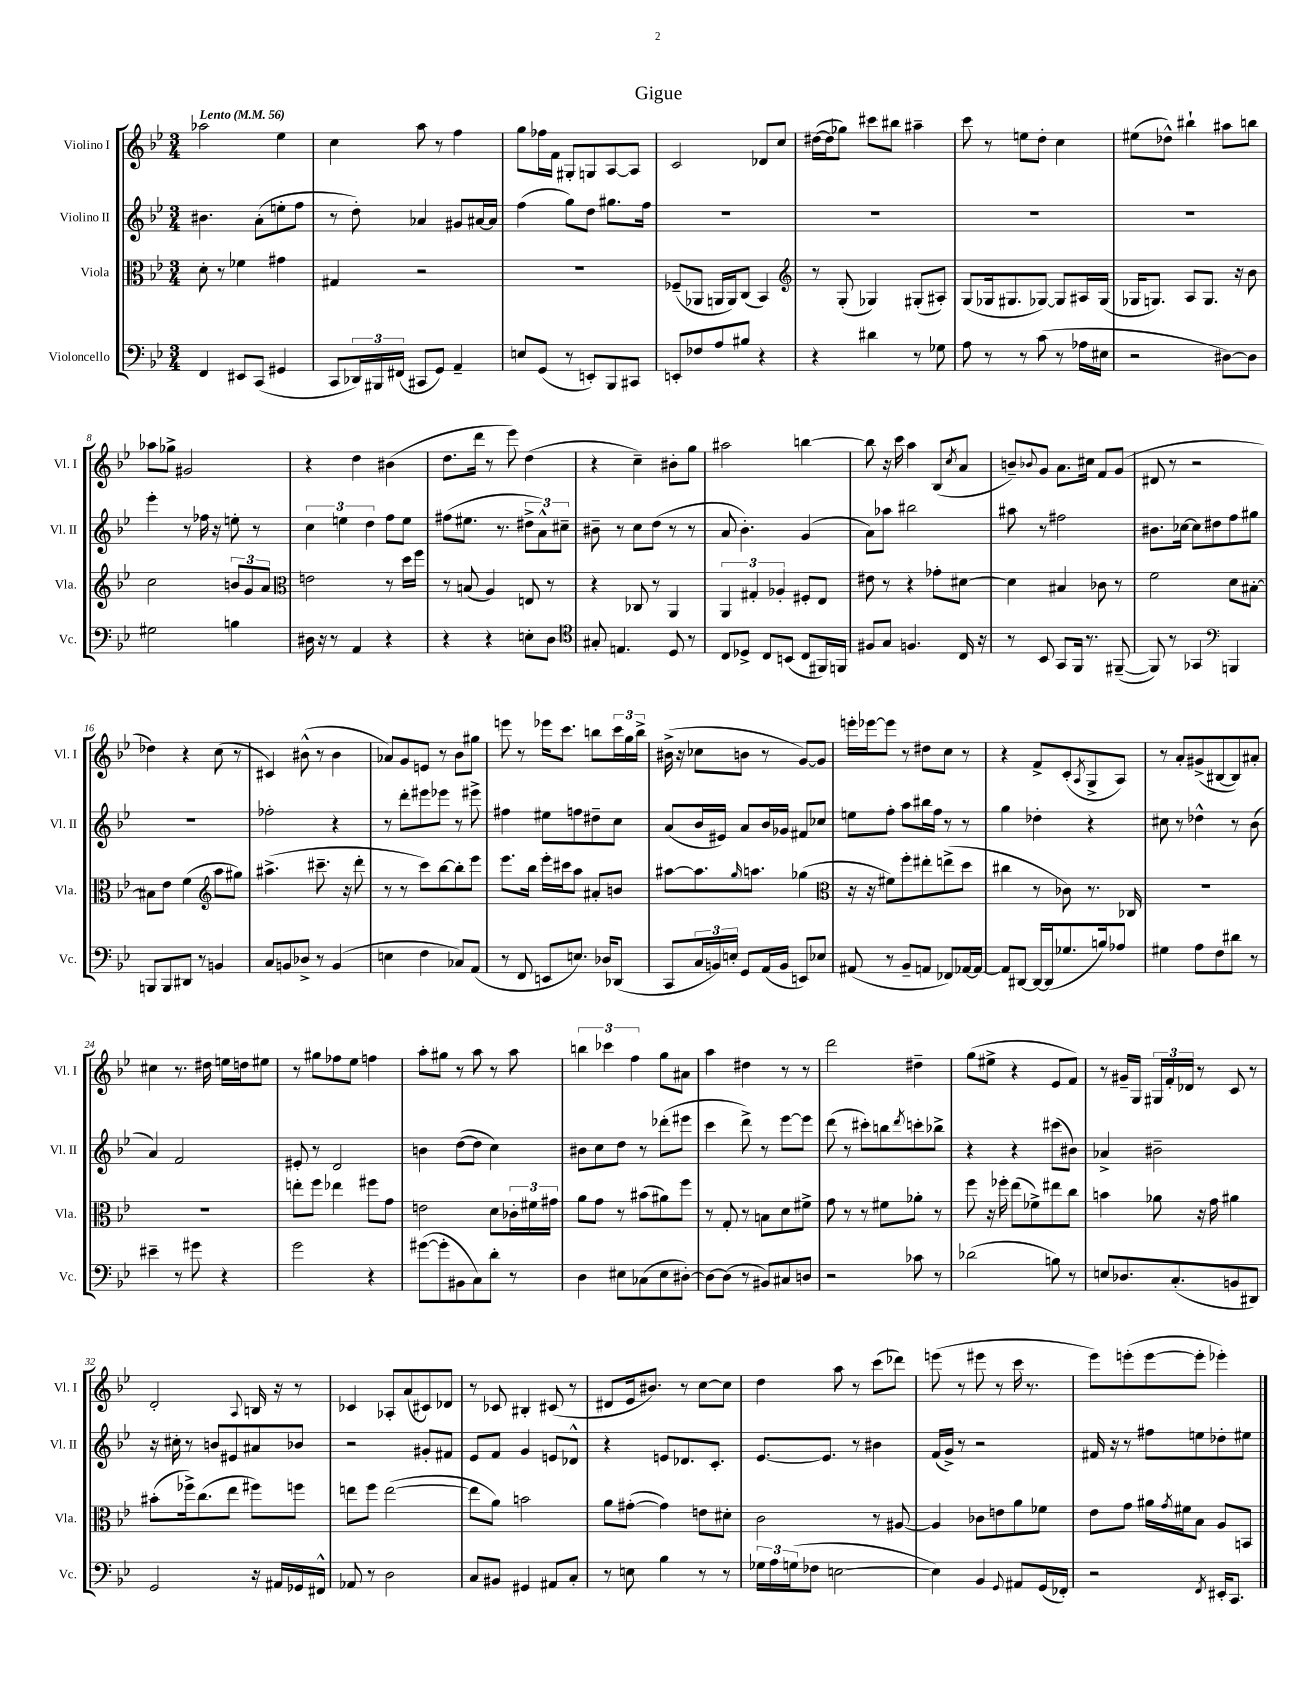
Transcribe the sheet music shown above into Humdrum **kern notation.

**kern	**kern	**kern	**kern
*staff4	*staff3	*staff2	*staff1
*clefF4	*clefC3	*clefG2	*clefG2
*k[b-e-]	*k[b-e-]	*k[b-e-]	*k[b-e-]
*M3/4	*M3/4	*M3/4	*M3/4
*MM56	*MM56	*MM56	*MM56
4FF	8d'	4.b#	2aa-
.	8r	.	.
8EE#	4f-	.	.
(8CC	.	(8a'	.
4GG#	4g#	8ee'	4ee-
.	.	8ff	.
=	=	=	=
8CC	4G#	8r	4cc
24DD-)	.	8dd')	.
24BBB#	.	.	.
(24FF#	.	.	.
8CC#	2r	4a-	8aa
8GG)	.	.	8r
4AA~	.	8g#	4ff
.	.	[16a#	.
.	.	16a#]	.
=	=	=	=
8E	2.r	(4ff	8gg
(8GG	.	.	16ff-
.	.	.	16f
8r	.	8gg)	8G#'
8EE')	.	8dd	8G
8BBB-	.	8.gg#	[8A
8CC#	.	.	8A]
.	.	16ff	.
=	=	=	=
8EE'	(8F-~	2.r	2c
8F-	8AA-	.	.
8A	16AA	.	.
.	16AA)	.	.
8B#	(8C	.	.
4r	4BB-)	.	8d-
.	.	.	8cc
=	=	=	=
*	*clefG2	*	*
4r	8r	2.r	([16dd#
.	.	.	16dd#]
.	(8G'	.	8gg-)
4d#	4G-)	.	8ccc#
.	.	.	8bb#
8r	(8G#'	.	4aa#~
8G-	8A#')	.	.
=	=	=	=
8A	(8G	2.r	8ccc
8r	16G-	.	8r
.	8.G#	.	.
8r	.	.	8ee
(8c	[8G-)	.	8dd'
8r	8G-]	.	4cc
16A-	16A#	.	.
16E#	(16G-	.	.
=	=	=	=
2r	16G-	2.r	(8ee#
.	8.G)	.	.
.	.	.	8dd-^^)
.	8A	.	4bb#`
.	8.G	.	.
[8D#)	.	.	8aa#
.	16r	.	.
8D#]	8b-	.	8bb
=	=	=	=
2G#	2cc	4eee-'	8aa-
.	.	.	8gg-^
.	.	8r	2g#
.	.	16ff-	.
.	.	16r	.
4B	12b	8ee'	.
.	12g	.	.
.	.	8r	.
.	12a	.	.
=	=	=	=
*	*clefC3	*	*
16D#	2e	6cc	4r
16r	.	.	.
8r	.	.	.
.	.	6ee	.
4AA	.	.	4dd
.	.	6dd	.
4r	8r	8ff	(4b#
.	16dd	8ee	.
.	16ff	.	.
=	=	=	=
4r	8r	(8ff#	8.dd
.	(8B	8.ee#	.
.	.	.	16ddd
4r	4A)	.	8r
.	.	8.r	.
.	.	.	8eee-)
8E'	8E	12dd#^	(4dd
.	.	12a^^)	.
8D	8r	.	.
.	.	12cc#~	.
=	=	=	=
*clefC4	*	*	*
8G#'	4r	8b#~	4r
4.E	.	8r	.
.	8C-	8cc	4cc~)
.	8r	(8dd	.
8D	4AA	8r	8b#'
8r	.	8r	8gg
=	=	=	=
8C	6AA	8a	2aa#
8D-^	.	4.b-')	.
.	6G#'	.	.
8C	.	.	.
.	6A-'	.	.
(8BB	.	.	.
8C	8F#'	(4g	[4bb
16FF#)	8E-	.	.
16FF	.	.	.
=	=	=	=
8F#	8e#	8a)	8bb]
8G	8r	8aa-	16r
.	.	.	16ccc
4.F	4r	2bb#	4aa
.	8g-'	.	(8B-
.	.	.	8qcc
16C	[8d#	.	8a
16r	.	.	.
=	=	=	=
8r	4d#]	8aa#	8b~)
.	.	.	8qqb-
8BB-	.	8r	8g
8GG	4B#	2ff#	8.a
16FF	.	.	.
8.r	.	.	16cc#
.	8c-	.	8f
([8FF#~	8r	.	(8g
=	=	=	=
8FF#])	2f	8.b#	8d#
8r	.	.	8r
.	.	[16cc-	.
4GG-	.	8cc-]	2r
.	.	8dd#	.
*clefF4	*	*	*
4BBB	8d	8ff	.
.	[8B#'	8gg#	.
=	=	=	=
8BBB	8B#]	2.r	4dd-)
8BBB	8e-	.	.
8DD#	(4f	.	4r
8r	.	.	.
*	*clefG2	*	*
4BB	8aa	.	(8cc
.	8gg#)	.	8r
=	=	=	=
8C	(4.aa#^	2ff-'	4c#)
8BB	.	.	.
8D-^	.	.	(8b#^^
8r	8.ccc#~	.	8r
(4BB	.	4r	4b#
.	16r	.	.
.	8ddd'	.	.
=	=	=	=
4E	8r	8r	8a-)
.	8r	8ddd'	8g
4F	8ccc)	8eee#	8e
.	[8bb-	8eee-	8r
8C-)	8bb-']	8r	8b-
(8AA	8eee-	8eee#^	8gg#
=	=	=	=
8r	8.eee-	4ff#	8eee
8FF	.	.	8r
.	16bb-	.	.
8EE	16eee-'	8ee#	16eee-
.	16ccc#	.	8.ccc
8.E)	8aa	8ff	.
.	8a#'	8dd#~	8bb
16D-	.	.	.
(8DD-	8b	8cc	24ccc
.	.	.	24gg
.	.	.	24bb^
=	=	=	=
8CC	[8aa#	(8a	(16b#^
.	.	.	16r
24C	8.aa#]	16b-	8cc-
24BB)	.	.	.
.	.	16e#)	.
24E'	.	.	.
8GG	.	8a	8b
.	16qqgg	.	.
.	8.aa	.	.
(16AA	.	16b-	8r
16BB	.	16g-	.
8EE)	(4gg-	8f#	[8g)
8E-	.	8cc-	8g]
=	=	=	=
*	*clefC3	*	*
(8AA#	16r	8ee	16eee'
.	16r	.	[16eee-
8r	8f#)	8ff'	8eee-]
8BB-~	8ff'	8aa	8r
8AA	8ee#'	16bb#	8dd#
.	.	16ff	.
8FF-)	(8ee^	8r	8cc
[16AA-	8dd	8r	8r
16AA-_	.	.	.
=	=	=	=
8AA-]	4cc#	4gg	4r
[8DD#	.	.	.
16DD#_	8r	4dd-'	8f^
(16DD#]	.	.	.
8.G-	8c-)	.	(8c'
.	.	.	8qA
.	8.r	4r	8G^
16B)	.	.	.
8A-	.	.	8A)
.	16C-	.	.
=	=	=	=
4G#	2.r	8cc#	8r
.	.	8r	8a'
8A	.	4dd-^^	(8g#^
8F	.	.	[8B#
8d#	.	8r	8B#])
8r	.	(8b-	8a#'
=	=	=	=
4e#~	2.r	4a)	4cc#
8r	.	2f	8.r
8g#	.	.	.
.	.	.	16dd#
4r	.	.	16ee
.	.	.	16dd
.	.	.	8ee#
=	=	=	=
2g	8ee'	8e#'	8r
.	8ff	8r	8gg#
.	4ee-	2d	8ff-
.	.	.	8ee-
4r	8ff#	.	4ff
.	8g	.	.
=	=	=	=
([8g#	2e	4b	8aa'
8g#']	.	.	8gg#
8BB#	.	([8dd	8r
8C)	.	8dd]	8aa
8d'	8d	4cc)	8r
8r	24c-'	.	8aa
.	24f#	.	.
.	24g#	.	.
=	=	=	=
4D	8a	8b#	6bb
.	8g	8cc	.
.	.	.	6ccc-
8E#	8r	8dd	.
.	.	.	6ff
(8C-	(8b#	8r	.
8E#	8a#)	(8ddd-'	8gg
[8D#')	8ff	8eee#	8a#
=	=	=	=
8D#_	8r	4ccc	4aa
(8D#]	8G'	.	.
8r	8r	8ddd^)	4dd#
8BB#)	8B	8r	.
8C#	8d	[8eee-	8r
8D	8f#^	8eee-]	8r
=	=	=	=
2r	8g	(8ddd	2ddd
.	8r	8r	.
.	8r	8ccc#')	.
.	8f#	8bb	.
.	.	8qddd	.
8c-	8a-'	8ccc'	4dd#~
8r	8r	8bb-^	.
=	=	=	=
(2d-	8ff	4r	(8gg
.	16r	.	8ee#^
.	16ff-'	.	.
.	(8ee-	4r	4r
.	8f-^)	.	.
8B)	8ee#	(8ccc#	8e-
8r	8cc	8b#)	8f)
=	=	=	=
8E	4b	4a-^	8r
8.D-	.	.	16g#~
.	.	.	16G
.	8a-	2b#~	24G#
.	.	.	24f'
(8.C'	.	.	.
.	.	.	24d-
.	16r	.	8r
.	16g	.	.
8BB	4a#	.	8c
8DD#)	.	.	8r
=	=	=	=
2GG	(8b#'	16r	2d'
.	.	16cc#'	.
.	16ff-^)	8r	.
.	(8.cc	.	.
.	.	8b	.
.	8ee-	8e#	.
.	.	.	8qqA
16r	8ff#)	8a#	16B
16AA#	.	.	16r
16GG-	8ff	8b-	8r
16FF#^^	.	.	.
=	=	=	=
8AA-	8ee	2r	4c-
8r	8ff	.	.
2D	([2ee	.	8A-'
.	.	.	(8a
.	.	8g#'	8c#)
.	.	8f#	8d-
=	=	=	=
8C	8ee]	8e-	8r
8BB#	8a)	8f	8c-
4GG#	2b	4g	4B#'
8AA#	.	8e	(8c#
8C'	.	8d-^^	8r
=	=	=	=
8r	8a	4r	8d#
8E	([8g#'	.	16e-
.	.	.	8.b#)
4B-	4g#])	8e	.
.	.	8.d-	8r
8r	8e	.	[8cc
.	.	8.c'	.
8r	8d#'	.	8cc]
=	=	=	=
24G-	2c	[8.e-	4dd
24A	.	.	.
(24G	.	.	.
8F-	.	.	.
.	.	8.e-]	.
[2E	.	.	8aa
.	.	8r	8r
.	8r	4b#	(8ccc
.	[8A#	.	8ddd-)
=	=	=	=
4E])	4A#]	(16f	(8eee
.	.	16g^)	.
.	.	8r	8r
4BB-	8c-	2r	8eee#
.	8e	.	8r
8qqGG	.	.	.
8AA#	8a	.	16ccc
.	.	.	8.r
(16GG	8f-	.	.
16FF-')	.	.	.
=	=	=	=
2r	8e-	16f#	8eee-)
.	.	16r	.
.	8g	8r	(8eee'
.	16a#	8ff#	[8eee
.	8qg	.	.
.	16f#	.	.
.	8B-	8ee	8eee']
8qFF	.	.	.
16EE#'	8A	8dd-'	4eee-')
8.CC	.	.	.
.	8BB	8ee#	.
==	==	==	==
*-	*-	*-	*-
